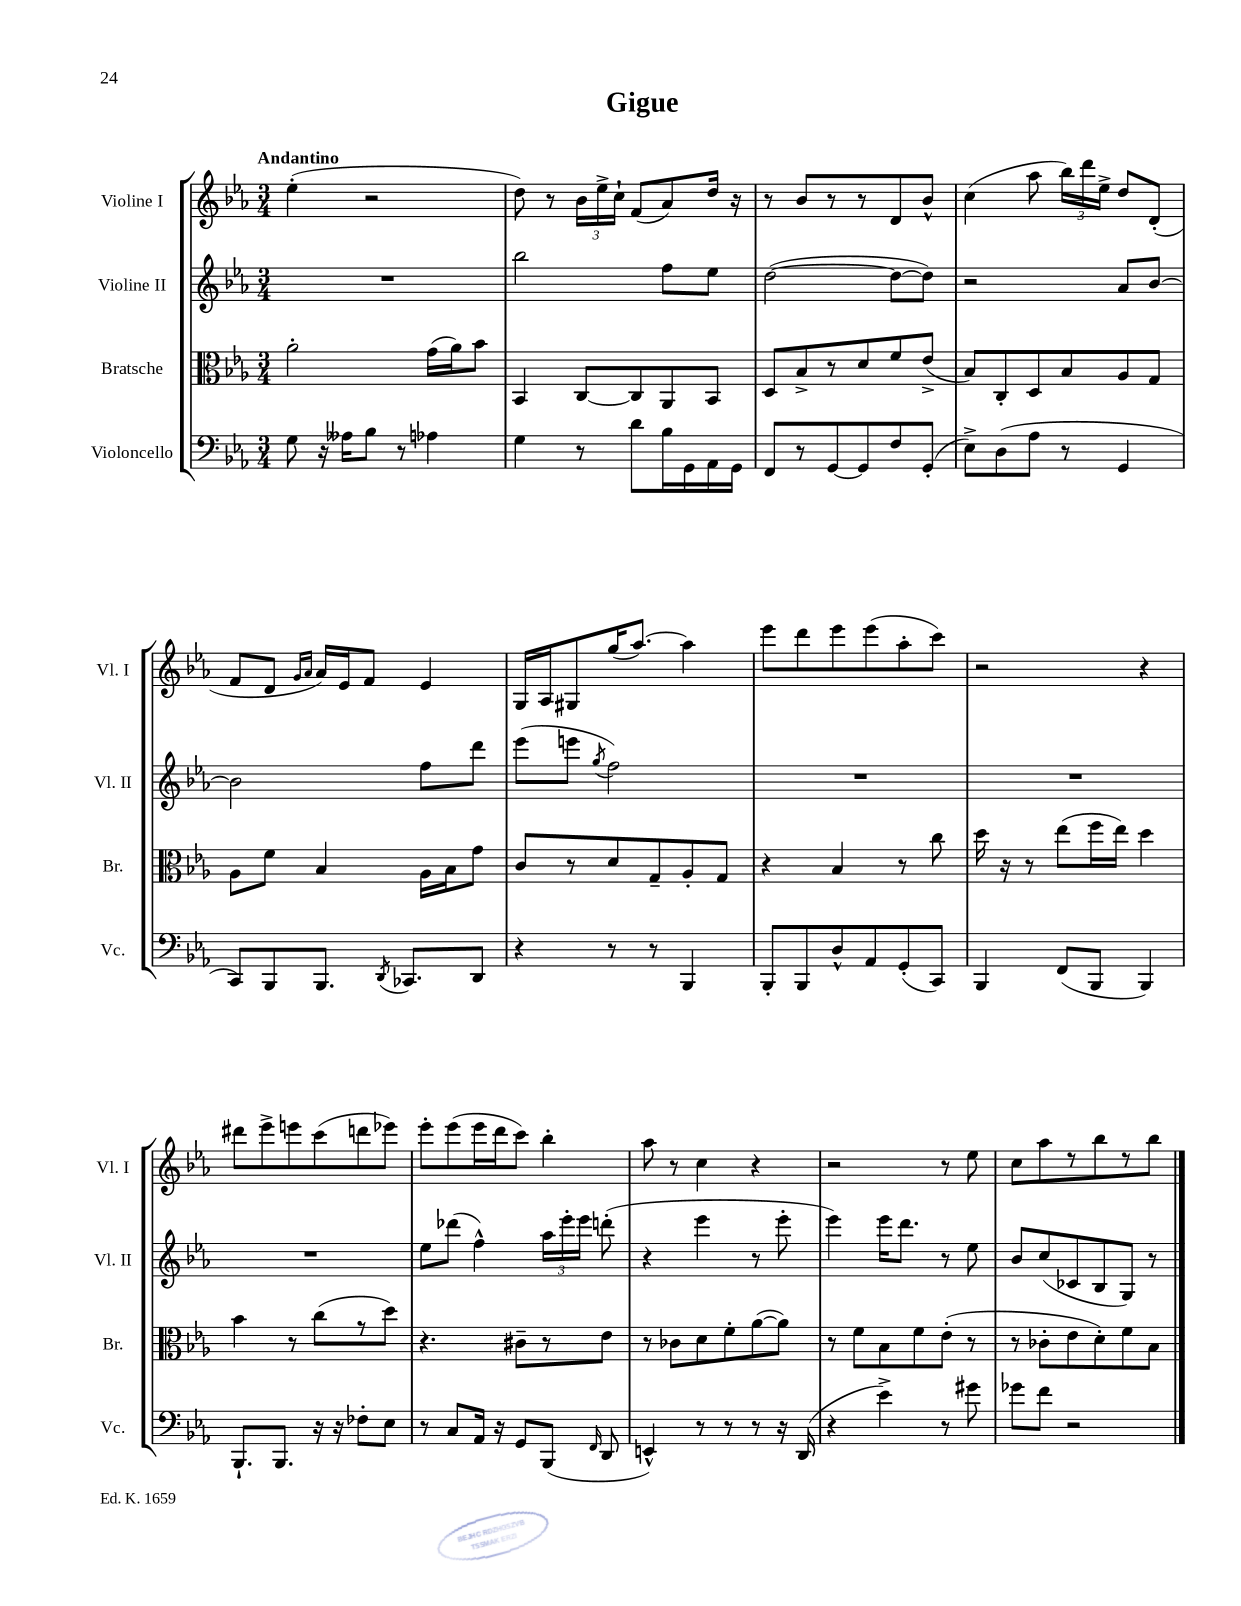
\header { title = "Gigue" }
<<
\new StaffGroup <<
\new Staff = "s0" \with { instrumentName = "Violine I" shortInstrumentName = "Vl. I" } {
    \clef treble \key ees \major \numericTimeSignature \time 3/4 \tempo "Andantino"
    \autoBeamOff ees''4-.( r2 |
    d''8) r8 \tuplet 3/2 { bes'16[ ees''16-> c''16]-! } f'8[( aes'8) d''16] r16 |
    r8 bes'8[ r8 r8 d'8 bes'8]-^ |
    c''4( aes''8 \tuplet 3/2 { bes''16[) d'''16 ees''16]-> } d''8[ d'8]-.( |
    f'8[ d'8] \grace { g'16[ aes'16] } aes'16[) ees'16 f'8] ees'4 |
    g16[ aes16 gis8 g''16( aes''8.]~) aes''4 |
    ees'''8[ d'''8 ees'''8 ees'''8( aes''8-. c'''8]) |
    r2 r4 |
    dis'''8[ ees'''8-> e'''8 c'''8( d'''8 ees'''8]) |
    ees'''8[-. ees'''8( ees'''16 d'''16 c'''8]) bes''4-. |
    aes''8 r8 c''4 r4 |
    r2 r8 ees''8 |
    c''8[ aes''8 r8 bes''8 r8 bes''8] \bar "|." |
}
\new Staff = "s1" \with { instrumentName = "Violine II" shortInstrumentName = "Vl. II" } {
    \clef treble \key ees \major \numericTimeSignature \time 3/4
    \autoBeamOff R2. |
    bes''2 f''8[ ees''8] |
    d''2~( d''8[~ d''8]) |
    r2 aes'8[ bes'8]~ |
    bes'2 f''8[ d'''8] |
    ees'''8[( e'''8] \acciaccatura { g''8 } f''2) |
    R2. |
    R2. |
    R2. |
    ees''8[ des'''8]( f''4-^) \tuplet 3/2 { aes''16[ ees'''16-. ees'''16] } d'''8-.( |
    r4 ees'''4 r8 ees'''8-. |
    ees'''4) ees'''16[ d'''8.] r8 ees''8 |
    bes'8[ c''8( ces'8 bes8 g8]) r8 \bar "|." |
}
\new Staff = "s2" \with { instrumentName = "Bratsche" shortInstrumentName = "Br." } {
    \clef alto \key ees \major \numericTimeSignature \time 3/4
    \autoBeamOff aes'2-. g'16[( aes'16) bes'8] |
    bes,4 c8[~ c8 aes,8 bes,8] |
    d8[ bes8-> r8 d'8 f'8 ees'8]->( |
    bes8[) c8-. d8 bes8 aes8 g8] |
    aes8[ f'8] bes4 aes16[ bes16 g'8] |
    c'8[ r8 d'8 g8-- aes8-. g8] |
    r4 bes4 r8 c''8 |
    d''16 r16 r8 ees''8[( f''16 ees''16]) d''4 |
    bes'4 r8 c''8[( r8 d''8]) |
    r4. cis'8[-- r8 ees'8] |
    r8 ces'8[ d'8 f'8-. aes'8~( aes'8]) |
    r8 f'8[ bes8 f'8 ees'8]-.( r8 |
    r8 ces'8[-. ees'8 d'8-.) f'8 bes8] \bar "|." |
}
\new Staff = "s3" \with { instrumentName = "Violoncello" shortInstrumentName = "Vc." } {
    \clef bass \key ees \major \numericTimeSignature \time 3/4
    \autoBeamOff g8 r16 aeses16[ bes8] r8 aes4 |
    g4 r8 d'8[ bes16 g,16 aes,16 g,16] |
    f,8[ r8 g,8~ g,8 f8 g,8]-.( |
    ees8[->) d8( aes8] r8 g,4 |
    c,8[) bes,,8 bes,,8.] \acciaccatura { d,8 } ces,8.[ d,8] |
    r4 r8 r8 bes,,4 |
    bes,,8[-. bes,,8 d8-^ aes,8 g,8-.( c,8]) |
    bes,,4 f,8[( bes,,8] bes,,4) |
    bes,,8.[-! bes,,8.] r16 r16 fes8[-. ees8] |
    r8 c8[ aes,16] r16 g,8[ bes,,8]( \grace { f,16 } d,8 |
    e,4-^) r8 r8 r8 r16 d,16( |
    r4 ees'4->) r8 gis'8 |
    ges'8[ f'8] r2 \bar "|." |
}
>>
>>
\layout { \context { \Score \remove "Bar_number_engraver" } }
